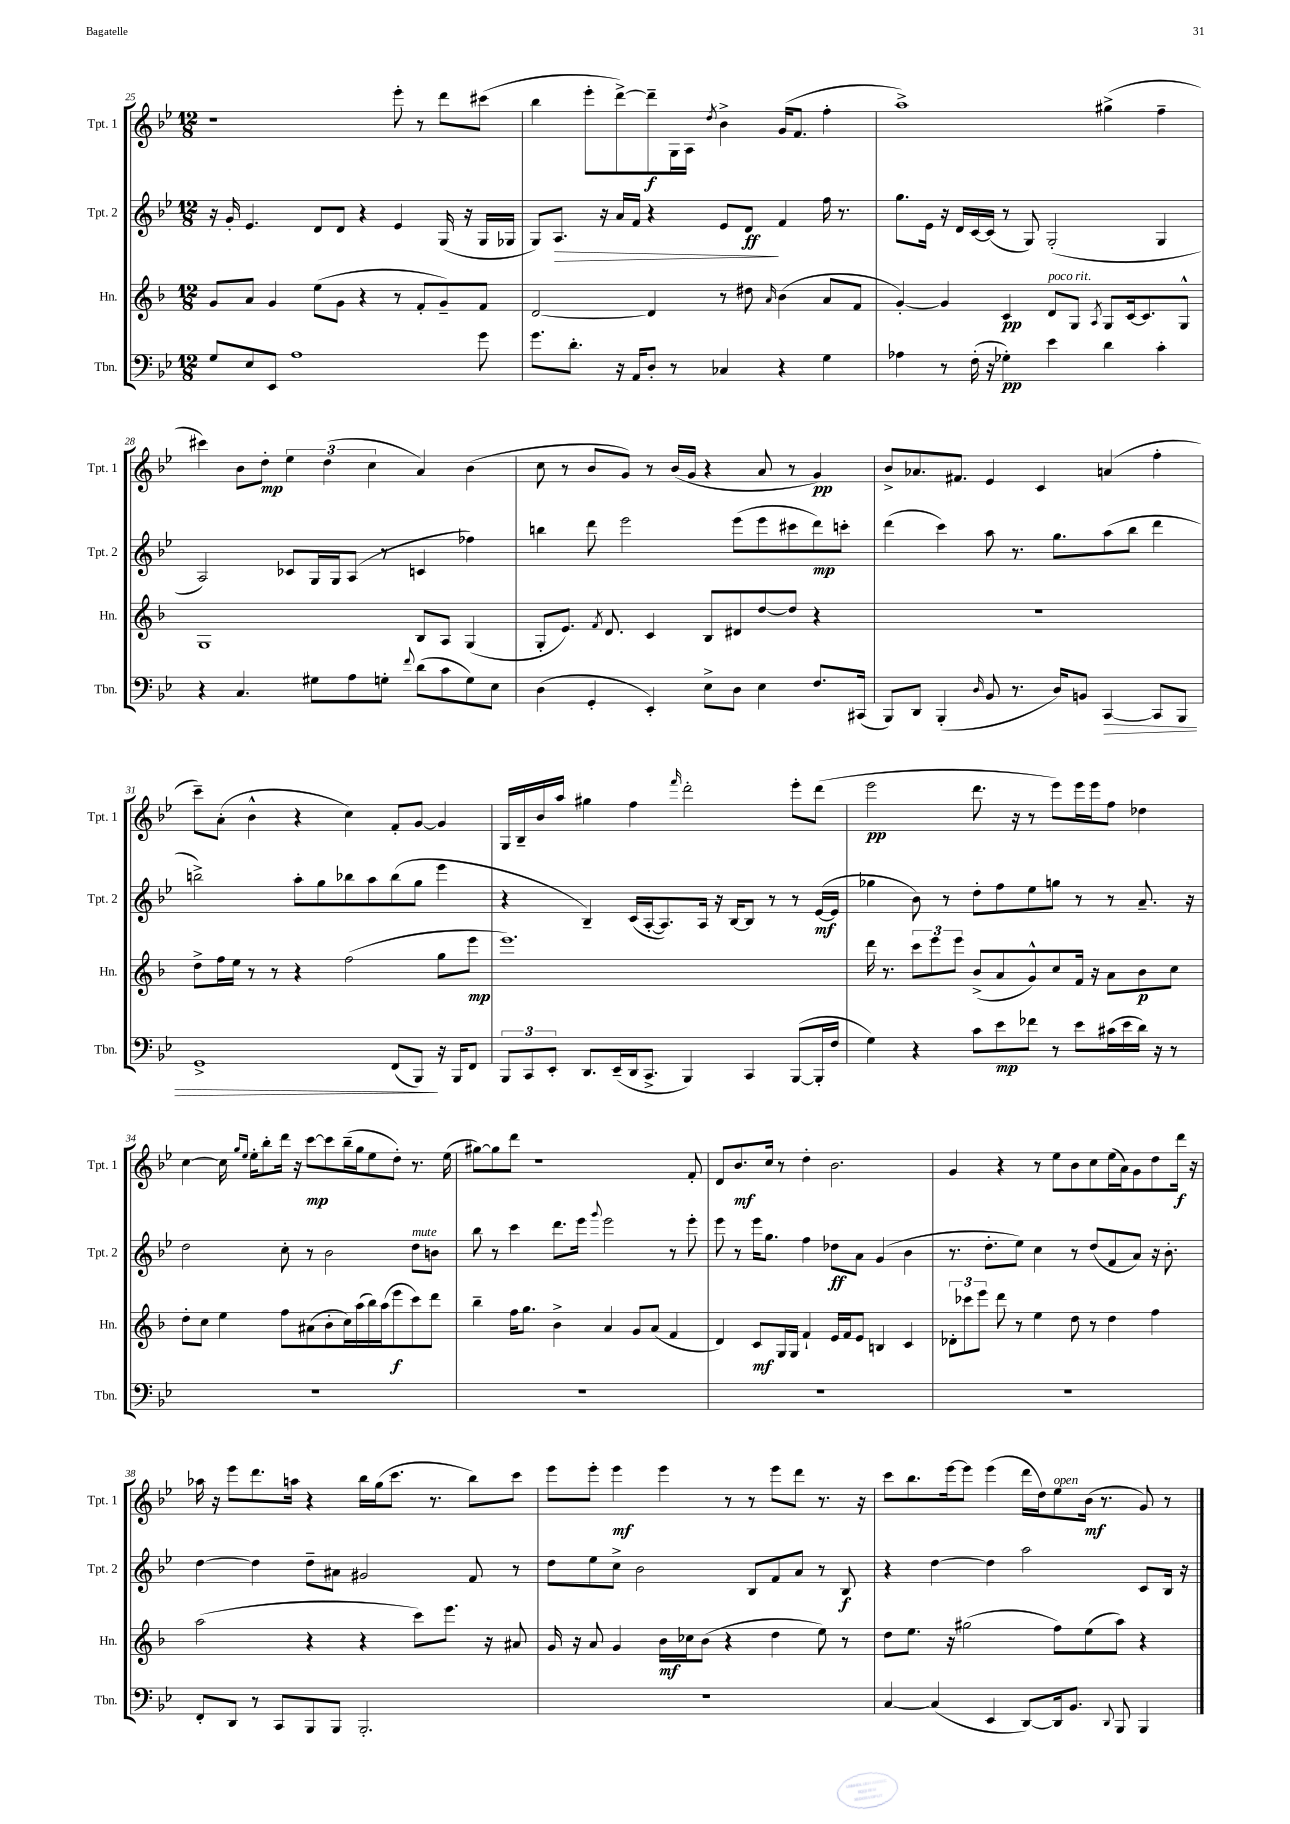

**kern	**dynam	**kern	**dynam	**kern	**dynam	**kern	**dynam
*part4	*part4	*part3	*part3	*part2	*part2	*part1	*part1
*staff4	*staff4	*staff3	*staff3	*staff2	*staff2	*staff1	*staff1
*I"Tbn.	*	*I"Hn.	*	*I"Tpt. 2	*	*I"Tpt. 1	*
*I'Tbn.	*	*I'Hn.	*	*I'Tpt. 2	*	*I'Tpt. 1	*
*clefF4	*	*clefG2	*	*clefG2	*	*clefG2	*
*k[b-e-]	*	*k[b-]	*	*k[b-e-]	*	*k[b-e-]	*
*M12/8	*	*M12/8	*	*M12/8	*	*M12/8	*
=25	=25	=25	=25	=25	=25	=25	=25
8G/L	.	8g/L	.	16r	.	1r	.
.	.	.	.	16g'/	.	.	.
8E-/	.	8a/J	.	4.e-/	.	.	.
8EE-/J	.	4g/	.	.	.	.	.
1A	.	.	.	.	.	.	.
.	.	(8ee\L	.	8d/L	.	.	.
.	.	8g\J	.	8d/J	.	.	.
.	.	4r	.	4r	.	.	.
.	.	8r	.	4e-/	.	8eee-'\	.
.	.	8f'/L	.	.	.	8r	.
.	.	8g~/)	.	(16G/	.	8ddd\L	.
.	.	.	.	16r	.	.	.
8g\	.	8f/J	.	16G/LL	.	(8ccc#X\J	.
.	.	.	.	16G-X/JJ	.	.	.
=26	=26	=26	=26	=26	=26	=26	=26
8.g\L	.	[2d/	.	8G/L)	.	4bb-\	.
!	!	!	!	!	!LO:HP:b	!	!
.	.	.	.	8.A/J	>	.	.
8.d'\J	.	.	.	.	.	.	.
.	.	.	.	.	.	8eee-'\L	.
.	.	.	.	16r	.	.	.
16r	.	.	.	16a/LL	.	[8ddd^\)	.
16AA/KL	.	.	.	16f/JJ	.	.	.
8D'/J	.	4d/]	.	4r	.	8ddd~\]	f
8r	.	.	.	.	.	16G\L	.
.	.	.	.	.	.	16A\JJ	.
.	.	.	.	.	.	8qdd/	.
4C-X/	.	8r	.	8e-/L	.	4b-^\	.
.	.	8dd#X\	.	8d/J	ff	.	.
.	.	16qqa/	.	.	.	.	.
4r	.	(4b-\	.	4f/	]	(16g/KL	.
.	.	.	.	.	.	8.f/J	.
4G\	.	8a/L	.	16ff\	.	4ff'\	.
.	.	.	.	8.r	.	.	.
.	.	8f/J	.	.	.	.	.
=27	=27	=27	=27	=27	=27	=27	=27
4A-X\	.	[4g'/)	.	8.gg\L	.	1aa^)	.
.	.	.	.	16e-\Jk	.	.	.
8r	.	4g/]	.	16r	.	.	.
.	.	.	.	16d/LL	.	.	.
(16F'\	.	.	.	[16c/	.	.	.
16r	.	.	.	(16c/JJ]	.	.	.
4G-X'\)	pp	4c/	pp	8r	.	.	.
.	.	.	.	8G/)	.	.	.
!	!	!LO:TX:a:i:t=poco rit.	!	!	!	!	!
4e-\	.	8d/L	.	(2G'/	.	.	.
.	.	8G/J	.	.	.	.	.
.	.	8qA/	.	.	.	.	.
4d\	.	8G/L	.	.	.	(4gg#X^\	.
.	.	[16c/k	.	.	.	.	.
.	.	8.c/]	.	.	.	.	.
4c'\	.	.	.	4G/	.	4ff~\	.
.	.	8G^^/J	.	.	.	.	.
!!LO:LB:g=z
=28	=28	=28	=28	=28	=28	=28	=28
4r	.	1G	.	2A/)	.	4ccc#X\)	.
4.C/	.	.	.	.	.	8b-\L	.
.	.	.	.	.	.	8dd'\J	mp
.	.	.	.	8c-X/L	.	6ee-\	.
8G#X\L	.	.	.	16G/L	.	.	.
.	.	.	.	.	.	(6dd\	.
.	.	.	.	16G/J	.	.	.
8A\	.	.	.	(8A/J	.	.	.
.	.	.	.	.	.	6cc\	.
8Gn'\J	.	.	.	8r	.	.	.
8qqf/	.	.	.	.	.	.	.
(8d\L	.	8B-/L	.	4cn/	.	4a/)	.
8c\	.	8A/J	.	.	.	.	.
8G\)	.	(4G/	.	4ff-X\)	.	(4b-\	.
8E-\J	.	.	.	.	.	.	.
=29	=29	=29	=29	=29	=29	=29	=29
(4D\	.	8G'/L	.	4bbn\	.	8cc\	.
.	.	8.e/J)	.	.	.	8r	.
4GG'/	.	.	.	8ddd\	.	8b-/L	.
.	.	8qf/	.	.	.	.	.
.	.	8.d/	.	.	.	.	.
.	.	.	.	2eee-\	.	8g/J)	.
4EE-'/)	.	4c/	.	.	.	8r	.
.	.	.	.	.	.	(16b-/LL	.
.	.	.	.	.	.	16g/JJ	.
8E-^\L	.	8B-/L	.	.	.	4r	.
8D\J	.	8d#X/	.	(8eee-\L	.	.	.
4E-\	.	[8dd/	.	8eee-\	.	8a/	.
.	.	8dd/J]	.	8ccc#X\	.	8r	.
8.F/L	.	4r	.	8ddd\)	mp	4g/)	pp
.	.	.	.	8cccn'\J	.	.	.
(16CC#X/Jk	.	.	.	.	.	.	.
=30	=30	=30	=30	=30	=30	=30	=30
8BBB-/L)	.	1.r	.	(4ddd\	.	8b-^/L	.
8DD/J	.	.	.	.	.	8.a-X/	.
(4BBB-'/	.	.	.	4ccc\)	.	.	.
.	.	.	.	.	.	8.f#X/J	.
16qqD/	.	.	.	.	.	.	.
8BB-/	.	.	.	8aa\	.	4e-/	.
8.r	.	.	.	8.r	.	.	.
.	.	.	.	.	.	4c/	.
16D/KL)	.	.	.	8.gg\L	.	.	.
8BBn/J	.	.	.	.	.	.	.
!	!LO:HP:b	!	!	!	!	!	!
[4CC/	>	.	.	(8aa\	.	(4an/	.
.	.	.	.	8bb-\J	.	.	.
8CC/L]	.	.	.	4ddd\	.	4ff'\	.
8BBB-/J	.	.	.	.	.	.	.
!!LO:LB:g=z
=31	=31	=31	=31	=31	=31	=31	=31
1GG^	.	8dd^\L	.	2bbn^\)	.	8ccc~\L)	.
.	.	16ff\L	.	.	.	(8a'\J	.
.	.	16ee\JJ	.	.	.	.	.
.	.	8r	.	.	.	4b-^^\	.
.	.	8r	.	.	.	.	.
.	.	4r	.	8aa'\L	.	4r	.
.	.	.	.	8gg\	.	.	.
.	.	(2ff\	.	8bb-X\	.	4cc\)	.
.	.	.	.	8aa\	.	.	.
(8FF/L	.	.	.	(8bb-\	.	8f'/L	.
8BBB-/J)	.	.	.	8gg\J	.	[8g/J	.
16r	]	8gg\L	.	4eee-\	.	4g/]	.
16BBB-/KL	.	.	.	.	.	.	.
8FF/J	.	8eee\J	mp	.	.	.	.
=32	=32	=32	=32	=32	=32	=32	=32
12BBB-/L	.	1.eee)	.	4r	.	16G/LL	.
.	.	.	.	.	.	16B-~/	.
12CC/	.	.	.	.	.	.	.
.	.	.	.	.	.	16b-/	.
12EE-'/J	.	.	.	.	.	.	.
.	.	.	.	.	.	16aa/JJ	.
8.DD/L	.	.	.	4B-~/)	.	4gg#X\	.
(16EE-~/L	.	.	.	.	.	.	.
16DD/J	.	.	.	(16c/LL	.	4ff\	.
8.CC^/J	.	.	.	[16A'/J	.	.	.
.	.	.	.	8.A/])	.	.	.
.	.	.	.	.	.	16qqfff/	.
4BBB-/)	.	.	.	.	.	2ddd'\	.
.	.	.	.	16A/Jk	.	.	.
.	.	.	.	16r	.	.	.
.	.	.	.	[16B-/KL	.	.	.
4CC/	.	.	.	8B-/J]	.	.	.
.	.	.	.	8r	.	.	.
([8BBB-/L	.	.	.	8r	.	8eee-'\L	.
16BBB-'/L]	.	.	.	([16e-/LL	mf	(8ddd\J	.
16F/JJ	.	.	.	16e-/JJ]	.	.	.
=33	=33	=33	=33	=33	=33	=33	=33
4G\)	.	16ddd\	.	4gg-X\	.	2eee-\	pp
.	.	8.r	.	.	.	.	.
4r	.	12ccc\L	.	8b-\)	.	.	.
.	.	12eee\	.	.	.	.	.
.	.	.	.	8r	.	.	.
.	.	12eee\J	.	.	.	.	.
8c\L	.	(8b-^/L	.	8dd'\L	.	8.ddd\	.
8e-\	mp	8a/	.	8ff\	.	.	.
.	.	.	.	.	.	16r	.
8f-X\J	.	8g^^/)	.	8ee-\	.	8r	.
8r	.	8cc/	.	8ggn\J	.	8eee-\L)	.
8e-\L	.	16f/Jk	.	8r	.	16eee-\L	.
.	.	16r	.	.	.	16eee-\J	.
(16c#X\L	.	8a\L	.	8r	.	8ff\J	.
16e-\	.	.	.	.	.	.	.
16d\JJ)	.	8b-\	p	8.a~/	.	4dd-X\	.
16r	.	.	.	.	.	.	.
8r	.	8cc\J	.	.	.	.	.
.	.	.	.	16r	.	.	.
!!LO:LB:g=z
=34	=34	=34	=34	=34	=34	=34	=34
1.r	.	8dd'\L	.	2dd\	.	[4cc\	.
.	.	8cc\J	.	.	.	.	.
.	.	4ee\	.	.	.	16cc\]	.
.	.	.	.	.	.	16qqgg/LL	.
.	.	.	.	.	.	16qqee-/JJ	.
.	.	.	.	.	.	16ee-'\KL	.
.	.	.	.	.	.	8bb-'\	.
.	.	8ff\L	.	8cc'\	.	16ddd\Jk	.
.	.	.	.	.	.	16r	.
.	.	(8a#X\	.	8r	.	[8ccc\L	mp
.	.	8b-'\	.	2b-\	.	8ccc\]	.
.	.	16cc\L)	.	.	.	(16bb-~\L	.
.	.	(16aa\	.	.	.	16gg\J	.
.	.	16bb-\)	.	.	.	8ee-\	.
.	.	(16aa\J	.	.	.	.	.
.	.	8eee\	f	.	.	8dd'\J)	.
!	!	!	!	!LO:TX:a:i:t=mute	!	!	!
.	.	8ccc\)	.	8dd\L	.	8.r	.
.	.	8ddd\J	.	8bn\J	.	.	.
.	.	.	.	.	.	(16ee-\	.
=35	=35	=35	=35	=35	=35	=35	=35
1.r	.	4bb-~\	.	8bb-\	.	[8gg#X\L)	.
.	.	.	.	8r	.	8gg#\]	.
.	.	16ff\KL	.	4ccc\	.	8ddd\J	.
.	.	8.gg\J	.	.	.	.	.
.	.	.	.	.	.	1r	.
.	.	4b-^\	.	8.ddd\L	.	.	.
.	.	.	.	16eee-\Jk	.	.	.
.	.	.	.	8qqggg/	.	.	.
.	.	4a/	.	2eee-\	.	.	.
.	.	8g/L	.	.	.	.	.
.	.	(8a/J	.	.	.	.	.
.	.	4f/	.	8r	.	.	.
.	.	.	.	8eee-'\	.	8f'/	.
=36	=36	=36	=36	=36	=36	=36	=36
1.r	.	4d/)	.	8eee-\	.	8d/L	.
.	.	.	.	8r	.	8.b-/	mf
.	.	8c/L	mf	16eee-\KL	.	.	.
.	.	.	.	8.gg\J	.	16cc/Jk	.
.	.	16G/L	.	.	.	8r	.
.	.	16G/JJ	.	.	.	.	.
.	.	4f`/	.	4ff\	.	4dd'\	.
.	.	16e/LL	.	8dd-X\L	ff	2.b-\	.
.	.	16f/J	.	.	.	.	.
.	.	8e/J	.	8a\J	.	.	.
.	.	4Bn/	.	(4g/	.	.	.
.	.	4c/	.	4b-\	.	.	.
=37	=37	=37	=37	=37	=37	=37	=37
1.r	.	12d-X'\L	.	8.r	.	4g/	.
.	.	12ccc-X\	.	.	.	.	.
.	.	12eee\J	.	.	.	.	.
.	.	.	.	8.dd'\L	.	.	.
.	.	8ddd\	.	.	.	4r	.
.	.	8r	.	8ee-\J)	.	.	.
.	.	4ee\	.	4cc\	.	8r	.
.	.	.	.	.	.	8ee-\L	.
.	.	8dd\	.	8r	.	8b-\	.
.	.	8r	.	(8dd/L	.	8cc\	.
.	.	4dd\	.	8f/	.	(16ee-\L	.
.	.	.	.	.	.	16a\J)	.
.	.	.	.	8a/J)	.	8g\	.
.	.	4ff\	.	16r	.	8dd\	.
.	.	.	.	8.b-'\	.	.	.
.	.	.	.	.	.	16ddd\Jk	f
.	.	.	.	.	.	16r	.
!!LO:LB:g=z
=38	=38	=38	=38	=38	=38	=38	=38
8FF'/L	.	(2aa\	.	[4dd\	.	16aa-X\	.
.	.	.	.	.	.	16r	.
8DD/J	.	.	.	.	.	8eee-\L	.
8r	.	.	.	4dd\]	.	8.ddd\	.
8CC/L	.	.	.	.	.	.	.
.	.	.	.	.	.	16aan\Jk	.
8BBB-/	.	4r	.	8dd~\L	.	4r	.
8BBB-/J	.	.	.	8a#X\J	.	.	.
2.BBB-'/	.	4r	.	2g#X/	.	16bb-\LL	.
.	.	.	.	.	.	(16gg\J	.
.	.	.	.	.	.	8.ccc\J	.
.	.	8ccc\L)	.	.	.	.	.
.	.	.	.	.	.	8.r	.
.	.	8.eee\J	.	.	.	.	.
.	.	.	.	8f/	.	8bb-\L)	.
.	.	16r	.	.	.	.	.
.	.	8a#X/	.	8r	.	8ccc\J	.
=39	=39	=39	=39	=39	=39	=39	=39
1.r	.	16g/	.	8dd\L	.	8eee-\L	.
.	.	16r	.	.	.	.	.
.	.	8a/	.	8ee-\	.	8eee-'\J	.
.	.	4g/	.	8cc^\J	.	4eee-\	mf
.	.	.	.	2b-\	.	.	.
.	.	16b-\LL	mf	.	.	4eee-\	.
.	.	16cc-X\J	.	.	.	.	.
.	.	(8b-\J	.	.	.	.	.
.	.	4r	.	.	.	8r	.
.	.	.	.	8B-/L	.	8r	.
.	.	4dd\	.	8f/	.	8eee-\L	.
.	.	.	.	8a/J	.	8ddd\J	.
.	.	8ee\)	.	8r	.	8.r	.
.	.	8r	.	8B-/	f	.	.
.	.	.	.	.	.	16r	.
=40	=40	=40	=40	=40	=40	=40	=40
[4C/	.	8dd\L	.	4r	.	8ccc\L	.
.	.	8.ee\J	.	.	.	8.bb-\	.
(4C/]	.	.	.	[4dd\	.	.	.
.	.	16r	.	.	.	[16eee-\k	.
.	.	(2gg#X\	.	.	.	8eee-\J]	.
4EE-/	.	.	.	4dd\]	.	(4eee-\	.
[8DD/L)	.	.	.	2aa\	.	16ddd\LL	.
.	.	.	.	.	.	16dd\J)	.
!	!	!	!	!	!	!LO:TX:a:i:t=open	!
16DD/k]	.	8ff\L)	.	.	.	8ee-\	.
8.BB-/J	.	.	.	.	.	.	.
.	.	(8ee\	.	.	.	(16b-\Jk	mf
.	.	.	.	.	.	8.r	.
8qqDD/	.	.	.	.	.	.	.
8BBB-/	.	8aa\J)	.	.	.	.	.
4BBB-/	.	4r	.	8c/L	.	8g/)	.
.	.	.	.	16B-/Jk	.	8r	.
.	.	.	.	16r	.	.	.
==	==	==	==	==	==	==	==
*-	*-	*-	*-	*-	*-	*-	*-
